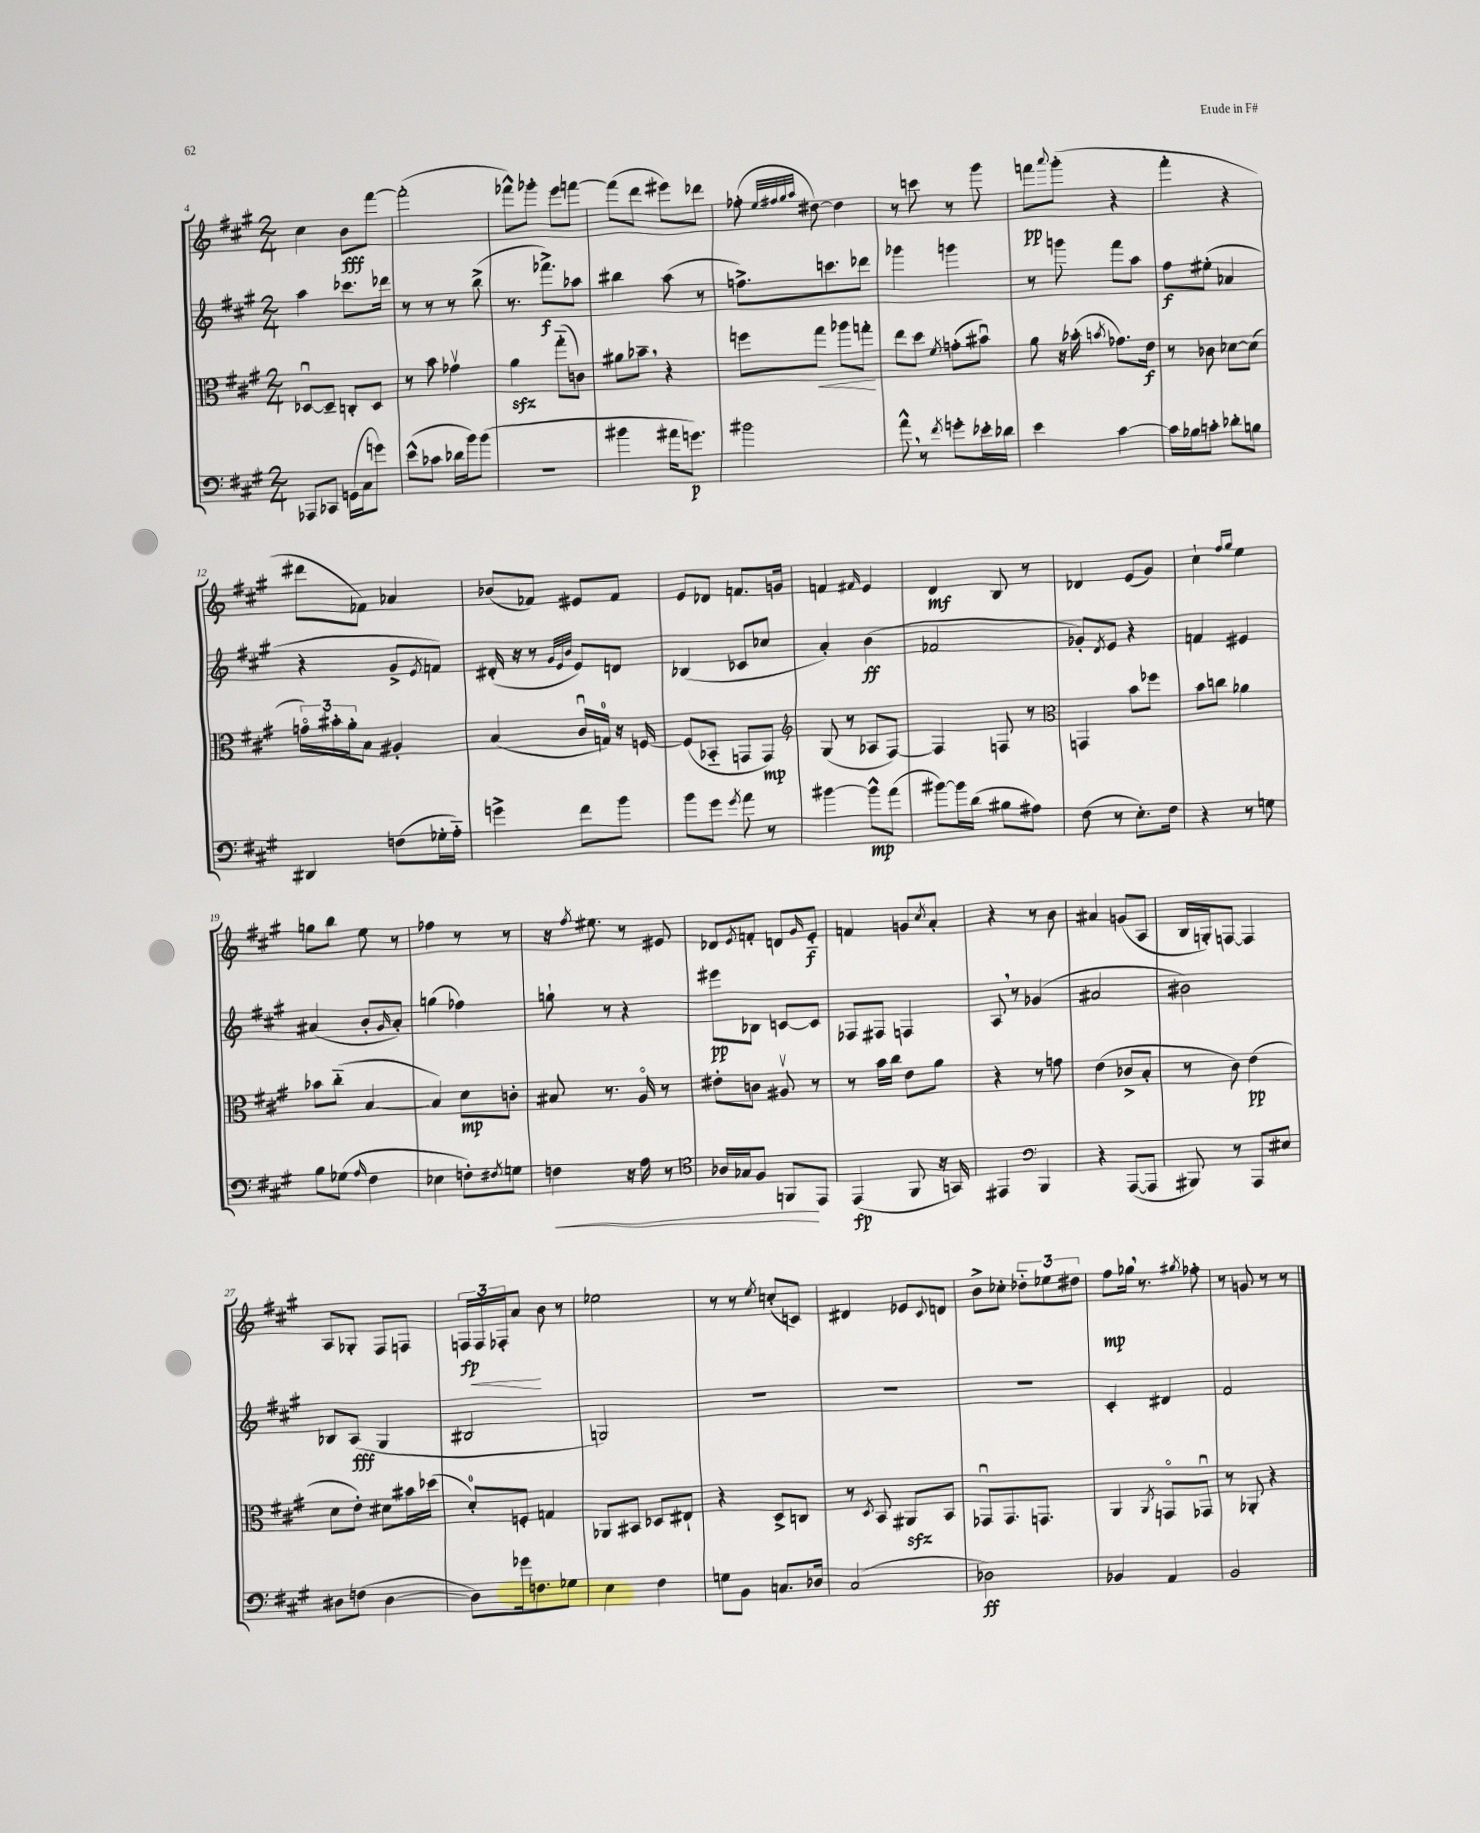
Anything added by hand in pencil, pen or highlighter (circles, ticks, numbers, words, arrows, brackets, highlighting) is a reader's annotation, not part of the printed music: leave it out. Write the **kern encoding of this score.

**kern	**dynam	**kern	**dynam	**kern	**dynam	**kern	**dynam
*part4	*part4	*part3	*part3	*part2	*part2	*part1	*part1
*staff4	*staff4	*staff3	*staff3	*staff2	*staff2	*staff1	*staff1
*clefF4	*	*clefC3	*	*clefG2	*	*clefG2	*
*k[f#c#g#]	*	*k[f#c#g#]	*	*k[f#c#g#]	*	*k[f#c#g#]	*
*M2/4	*	*M2/4	*	*M2/4	*	*M2/4	*
=4	=4	=4	=4	=4	=4	=4	=4
8AAA-X/L	.	[8D-Xu/L	.	4aa\	.	4cc#\	.
8CC-X/J	.	8D-~/J]	.	.	.	.	.
(16GGn\LL	.	8Cn'/L	.	8.ccc-X\L	.	8b\L	fff
16C#\J	.	.	.	.	.	.	.
8gn\J)	.	8D-/J	.	.	.	[8fff#\J	.
.	.	.	.	16ddd-X\Jk	.	.	.
=5	=5	=5	=5	=5	=5	=5	=5
(8e^^\L	.	8r	.	8r	.	(2fff#'\]	.
8c-X\J	.	8b\	.	8r	.	.	.
16d-X\LL	.	4g-Xv\	.	8r	.	.	.
16b\J)	.	.	.	.	.	.	.
(8b\J	.	.	.	(8bb^\	.	.	.
=6	=6	=6	=6	=6	=6	=6	=6
2r	.	4azz\	.	8.r	.	8fff-X^^\L)	.
.	.	.	.	.	.	8ggg-X'\J	.
.	.	.	.	8.fff-X^\L)	f	.	.
.	.	(8gg#\L	.	.	.	8eee\L	.
.	.	8cn\J)	.	8aa-X\J	.	[8fffn\J	.
=7	=7	=7	=7	=7	=7	=7	=7
4b#X\	.	8a#X\L	.	4bb#X\	.	(8fff\L]	.
.	.	8b-X~,\J	.	.	.	8ddd\J	.
16a#X\KL	.	4r	.	(8aa\	.	8eee#X\L)	.
8.gn\J)	p	.	.	.	.	.	.
.	.	.	.	8r	.	8ddd-X\J	.
=8	=8	=8	=8	=8	=8	=8	=8
2b#X\	.	8ffn\L	.	8.ffn^\L)	.	(8ff-X'\	.
.	.	.	.	.	.	32qqee/LLL	.
.	.	.	.	.	.	32qqff#X/	.
.	.	.	.	.	.	32qqgg#/	.
.	.	.	.	.	.	32qqaa/JJJ	.
!	!	!	!LO:HP:b	!	!	!	!
.	.	8gg#\J	<	.	.	[8dd#X\)	.
.	.	.	.	8.cccn\	.	.	.
.	.	8aa-X\L	.	.	.	4dd#\]	.
.	.	8ggn'\J	.	8ddd-X\J	.	.	.
.	.	.	[	.	.	.	.
=9	=9	=9	=9	=9	=9	=9	=9
8a^^,\	.	8ee\L	.	4ggg-X\	.	8r	.
8r	.	8dd\J	.	.	.	8cccn\	.
8qf#/	.	8qf#/	.	.	.	.	.
8gn'\L	.	(8gn'\L	.	4gggn\	.	8r	.
16e-X'\L	.	8b#Xu\J)	.	.	.	8ggg#\	.
16d-X\JJ	.	.	.	.	.	.	.
=10	=10	=10	=10	=10	=10	=10	=10
4e\	.	8a\	.	8r	.	8fffn\L	pp
.	.	.	.	.	.	8qqaaa/	.
.	.	16r	.	8gggn\	.	(8ggg#'\J	.
.	.	(16b-X'\	.	.	.	.	.
.	.	8qbn/	.	.	.	.	.
[4c#\	.	8.g-X\L)	.	8fff#\L	.	4r	.
.	.	.	.	8aa\J	.	.	.
.	.	16e\Jk	f	.	.	.	.
=11	=11	=11	=11	=11	=11	=11	=11
16c#\LL]	.	8r	.	8ff#\L	f	4fff#'\	.
16B-X\J	.	.	.	.	.	.	.
8cn'\J	.	8c-X\	.	(8ee#X'\J	.	.	.
8d-X'\L	.	[8d-X\L	.	4a-X/	.	4r	.
8Bn\J	.	(8d-\J]	.	.	.	.	.
!!LO:LB:g=z
=12	=12	=12	=12	=12	=12	=12	=12
4DD#X/	.	24gn\LL)	.	4r	.	8ddd#X\L	.
.	.	24b#X'\	.	.	.	.	.
.	.	24a'\J	.	.	.	.	.
.	.	8B\J	.	.	.	8f-X\J)	.
(8Fn\L	.	4A#X'/	.	8g#^/L	.	4a-X/	.
.	.	.	.	8qe/	.	.	.
16G-X'\L	.	.	.	8fn/J)	.	.	.
16A\JJ)	.	.	.	.	.	.	.
=13	=13	=13	=13	=13	=13	=13	=13
4gn^\	.	(4B/	.	(16d#X'/	.	(8b-X/L	.
.	.	.	.	16r	.	.	.
.	.	.	.	8r	.	8f-X/J)	.
.	.	.	.	32qqg#/LLL	.	.	.
.	.	.	.	32qqe/	.	.	.
.	.	.	.	32qqb/JJJ	.	.	.
8f#\L	.	16c#u/LL	.	8e/L)	.	8e#X/L	.
.	.	16Gn/JJ)	.	.	.	.	.
8b\J	.	16r	.	8dn/J	.	8f-/J	.
.	.	[16Fn/	.	.	.	.	.
=14	=14	=14	=14	=14	=14	=14	=14
8b\L	.	(8F/L]	.	(4B-X/	.	8e/L	.
8g#\J	.	8BB-X/J	.	.	.	8d-X/J	.
8qg#/	.	.	.	.	.	.	.
8a\	.	8GGn/L	.	8c-X/L	.	8.fn/L	.
8r	.	8GG/J)	mp	8cc-X/J	.	.	.
.	.	.	.	.	.	16gn/Jk	.
=15	=15	=15	=15	=15	=15	=15	=15
*	*	*clefG2	*	*	*	*	*
[4b#X\	.	(8G#/	.	4a'/)	.	4fn/	.
.	.	8r	.	.	.	.	.
.	.	.	.	.	.	16qqf#X/	.
8b#^^\L]	mp	8A-X/L	.	(4b\	ff	4e/	.
(8a\J	.	[8F#/J)	.	.	.	.	.
=16	=16	=16	=16	=16	=16	=16	=16
[8b#X\L)	.	4F#/]	.	2f-X/	.	4d/	mf
16b#\L]	.	.	.	.	.	.	.
(16d\JJ	.	.	.	.	.	.	.
8B#X\L	.	8Fn/	.	.	.	8B/	.
8A#X\J)	.	8r	.	.	.	8r	.
=17	=17	=17	=17	=17	=17	=17	=17
*	*	*clefC3	*	*	*	*	*
(8F#\	.	4GGn/	.	8g-X'/L)	.	4d-X/	.
.	.	.	.	8qd/	.	.	.
8r	.	.	.	8e/J	.	.	.
8.E'\L)	.	8b\L	.	4r	.	(8e/L	.
.	.	8ff-X\J	.	.	.	8g#/J)	.
16F#\Jk	.	.	.	.	.	.	.
=18	=18	=18	=18	=18	=18	=18	=18
4r	.	8b\L	.	4fn/	.	4cc#`\	.
.	.	8ccn\J	.	.	.	.	.
.	.	.	.	.	.	16qqff#/LL	.
.	.	.	.	.	.	16qqgg#/JJ	.
8r	.	4a-X\	.	4e#X/	.	4ee\	.
8Gn\	.	.	.	.	.	.	.
!!LO:LB:g=z
=19	=19	=19	=19	=19	=19	=19	=19
8B\L	.	8b-X\L	.	(4a#X/	.	8ggn\L	.
(8G-X\J	.	(8cc#\J	.	.	.	8bb\J	.
16qqA/	.	.	.	.	.	.	.
4F#\	.	[4B/	.	8b'/L	.	8ee\	.
.	.	.	.	16qqg#/	.	.	.
.	.	.	.	8a#'/J)	.	8r	.
=20	=20	=20	=20	=20	=20	=20	=20
4E-X\	.	4B/])	.	(4ggn\	.	4ff-X\	.
8Fn'\L)	.	8d\L	mp	4ff-X\)	.	8r	.
8qF#X/	.	.	.	.	.	.	.
8Gn\J	.	8cn'\J	.	.	.	8r	.
=21	=21	=21	=21	=21	=21	=21	=21
!	!LO:HP:b	!	!	!	!	!	!
4Fn\	<	8B#X/	.	8ggn`\	.	16r	.
.	.	.	.	.	.	8qff#/	.
.	.	.	.	.	.	8.ee#X\	.
.	.	8.r	.	8r	.	.	.
16r	.	.	.	4r	.	8r	.
16A\	.	16A/	.	.	.	.	.
8r	.	8r	.	.	.	8e#X/	.
=22	=22	=22	=22	=22	=22	=22	=22
*clefC4	*	*	*	*	*	*	*
16A-X/LL	.	8e#X'\L	.	8eee#X\L	pp	8d-X/L	.
16G-X/J	.	.	.	.	.	.	.
.	.	.	.	.	.	8qe/	.
8F#/J	.	8cn\J	.	8B-X\J	.	8fn'/J	.
8FFn/L	.	8A#Xv/	.	[8cn/L	.	8dn/L	.
.	.	.	.	.	.	16qqg#/	.
8EE/J	[	8r	.	8c/J]	.	8e/J	f
=23	=23	=23	=23	=23	=23	=23	=23
(4EE/	fp	8r	.	8F-X/L	.	4fn/	.
.	.	16b\LL	.	8F#X/J	.	.	.
.	.	16cc#\JJ	.	.	.	.	.
8FF#/	.	8e\L	.	4Fn/	.	8gn/L	.
.	.	.	.	.	.	8qcc#/	.
16r	.	8a\J	.	.	.	8a'/J	.
16GGn/)	.	.	.	.	.	.	.
=24	=24	=24	=24	=24	=24	=24	=24
4EE#X/	.	4r	.	8A,/	.	4r	.
.	.	.	.	8r	.	.	.
*clefF4	*	*	*	*	*	*	*
4BBB/	.	8r	.	(4g-X/	.	8r	.
.	.	8gn\	.	.	.	8b\	.
=25	=25	=25	=25	=25	=25	=25	=25
4r	.	(4e\	.	2a#X/	.	4a#X/	.
([8AAA/L	.	8c-X^/L	.	.	.	(8gn/L	.
8AAA/J]	.	8B'/J	.	.	.	8A/J	.
=26	=26	=26	=26	=26	=26	=26	=26
8BBB#X/)	.	8r	.	2b#X\)	.	16B/LL	.
.	.	.	.	.	.	16Gn'/J)	.
8r	.	8c#\)	.	.	.	[8Fn/J	.
8AAA/L	.	(4e\	pp	.	.	4F/]	.
8E#X/J	.	.	.	.	.	.	.
!!LO:LB:g=z
=27	=27	=27	=27	=27	=27	=27	=27
8D#X\L	.	8d\L	.	8B-X/L	.	8A/L	.
(8Fn\J	.	8e'\J)	.	(8A/J	fff	8G-X'/J	.
[4D#\	.	8d#X\L	.	4G#/	.	8F#/L	.
.	.	16b#X\L	.	.	.	8Fn/J	.
.	.	(16dd-X\JJ	.	.	.	.	.
=28	=28	=28	=28	=28	=28	=28	=28
8D#\L])	.	8d'/L)	.	2B#X/	.	24Fn/LL	fp
!	!	!	!	!	!	!	!LO:HP:b
.	.	.	.	.	.	24F/	<
.	.	.	.	.	.	24F-X'/J	.
16g-X\k	.	8Fn'/J	.	.	.	8a/J	.
8.Fn\	.	.	.	.	.	.	.
.	.	4Gn/	.	.	.	8b\	[
8G-X\J	.	.	.	.	.	8r	.
=29	=29	=29	=29	=29	=29	=29	=29
4E\	.	8AA-X/L	.	2Gn/)	.	2ee-X\	.
.	.	8BB#X/J	.	.	.	.	.
4F#\	.	8D-X/L	.	.	.	.	.
.	.	8E#X`/J	.	.	.	.	.
=30	=30	=30	=30	=30	=30	=30	=30
8Gn\L	.	4r	.	2r	.	8r	.
8BB\J	.	.	.	.	.	8r	.
.	.	.	.	.	.	8qee/	.
8.Cn/L	.	8D^/L	.	.	.	(8ccn'/L	.
.	.	8Cn/J	.	.	.	8cn/J)	.
16D-X/Jk	.	.	.	.	.	.	.
=31	=31	=31	=31	=31	=31	=31	=31
(2C#/	.	8r	.	2r	.	4d#X/	.
.	.	8qD/	.	.	.	.	.
.	.	8BB/	.	.	.	.	.
.	.	8AA#Xzz/L	.	.	.	8e-X/L	.
.	.	.	.	.	.	8qqc#/	.
.	.	8BB/J	.	.	.	8dn/J	.
=32	=32	=32	=32	=32	=32	=32	=32
2D-X\)	ff	8GG-Xu/L	.	2r	.	8b^\L	.
.	.	8.GG-/	.	.	.	8cc-X'\J	.
.	.	.	.	.	.	12dd-X\L	.
.	.	8.GGn/J	.	.	.	.	.
.	.	.	.	.	.	12ee-X\	.
.	.	.	.	.	.	12dd#X\J	.
=33	=33	=33	=33	=33	=33	=33	=33
4BB-X/	.	4AA/	.	4c#'/	.	8ff#\L	mp
.	.	.	.	.	.	16gg-X,\Jk	.
.	.	.	.	.	.	8.r	.
.	.	8qAA/	.	.	.	.	.
4AA/	.	8GGn/L	.	4d#X/	.	.	.
.	.	.	.	.	.	8qgg#X/	.
.	.	8GG-Xu/J	.	.	.	8ff-X'\	.
=34	=34	=34	=34	=34	=34	=34	=34
2BB/	.	8r	.	2f#/	.	8r	.
.	.	8AA-X'/	.	.	.	8gn/	.
.	.	4r	.	.	.	8r	.
.	.	.	.	.	.	8r	.
==	==	==	==	==	==	==	==
*-	*-	*-	*-	*-	*-	*-	*-
